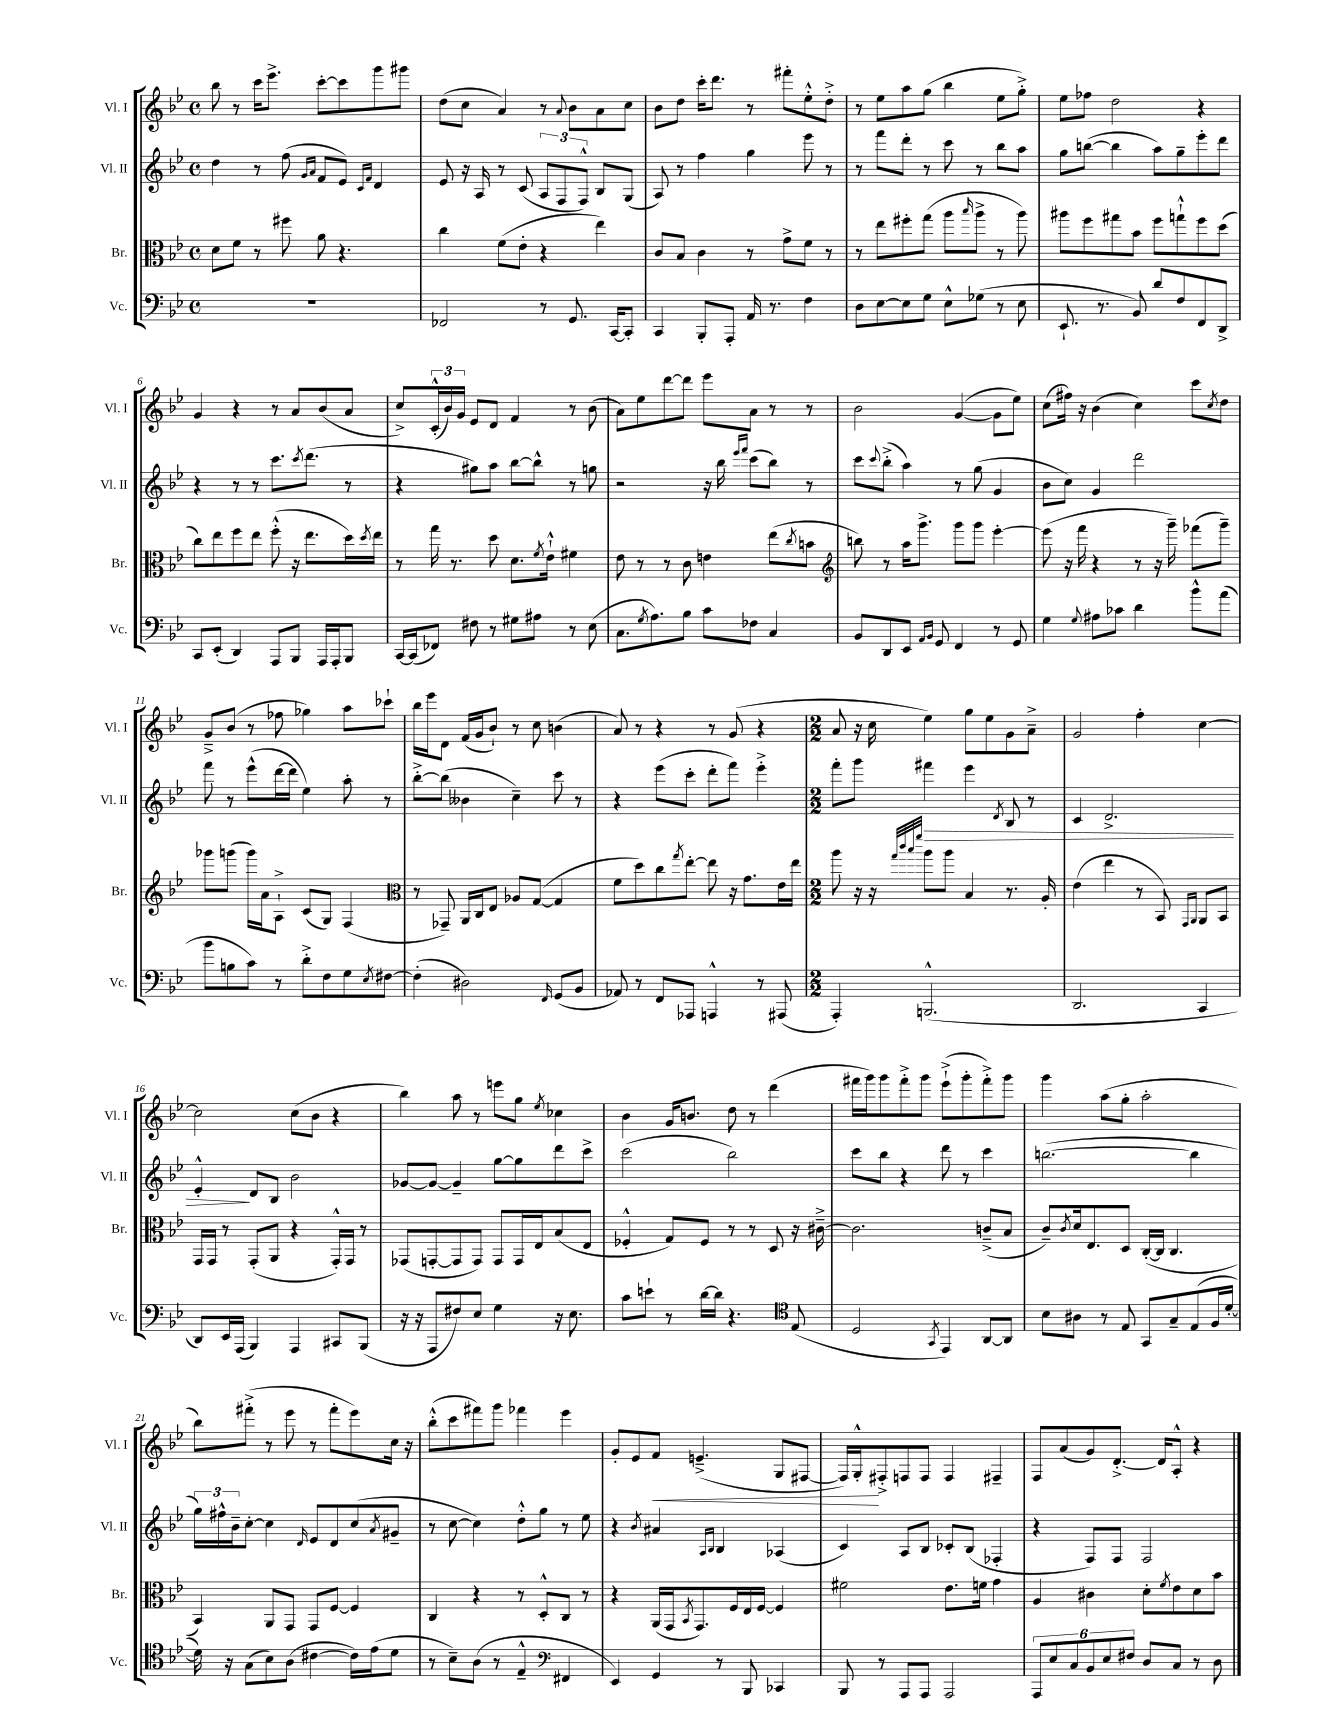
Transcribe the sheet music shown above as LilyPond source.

<<
\new StaffGroup <<
\new Staff = "s0" \with { instrumentName = "Vl. I" shortInstrumentName = "Vl. I" } {
    \clef treble \key bes \major \defaultTimeSignature \time 4/4
    bes''8 r8 c'''16 ees'''8.-> c'''8~-. c'''8 g'''8 gis'''8 |
    d''8( c''8 a'4) r8 \appoggiatura { a'8 } bes'8 a'8 c''8 |
    bes'8 d''8 c'''16-. d'''8. r8 fis'''8-. ees''8-.-^ d''8-.-> |
    r8 ees''8 a''8 g''8( bes''4 ees''8 g''8-.->) |
    ees''8 fes''8 d''2 r4 |
    g'4 r4 r8 a'8 bes'8( a'8 |
    c''8->) \tuplet 3/2 { c'16-.-^( bes'16) g'16 } ees'8 d'8 f'4 r8 bes'8( |
    a'8) ees''8 d'''8~ d'''8 ees'''8 a'8 r8 r8 |
    bes'2 g'4~( g'8 ees''8) |
    c''8( fis''16) r16 bes'4( c''4) c'''8 \acciaccatura { c''8 } d''8 |
    g'8---> bes'8( r8 fes''8 ges''4) a''8 ces'''8-! |
    bes''16 ees'''16 d'8 f'16( g'16 bes'8-!) r8 c''8 b'4( |
    a'8) r8 r4 r8 g'8( r4 |
    \numericTimeSignature \time 2/2 a'8 r16 c''16 ees''4) g''8 ees''8 g'8 a'8---> |
    g'2 f''4-. c''4~ |
    c''2 c''8( bes'8 r4 |
    bes''4) a''8 r8 e'''8 g''8 \acciaccatura { ees''8 } ces''4 |
    bes'4 g'16 b'8. d''8 r8 d'''4( |
    fis'''16 g'''16) g'''8 fis'''8-.-> g'''8 ees'''8-!->( g'''8-. fis'''8-.->) g'''8 |
    g'''4 a''8( g''8-. a''2-. |
    bes''8) fis'''8-.->( r8 ees'''8 r8 fis'''8-. ees'''8) c''16 r16 |
    bes''8-.-^( c'''8 fis'''8) g'''8 fes'''4 ees'''4 |
    g'8-. ees'8 f'8\< e'4.--->( g8 fis8~ |
    fis16) g16-.-^\! fis8-.-> f8 f8 f4 fis4-- |
    f8 a'8( g'8) d'8.~-.-> d'16 a8-.-^ r4 \bar "|." |
}
\new Staff = "s1" \with { instrumentName = "Vl. II" shortInstrumentName = "Vl. II" } {
    \clef treble \key bes \major \defaultTimeSignature \time 4/4
    d''4 r8 f''8( \grace { g'16 a'16 } f'8 ees'8) \grace { c'16 f'16 } d'4 |
    ees'8 r16 a16 r8 c'8( \tuplet 3/2 { a8 f8 f8-^) } bes8 g8( |
    a8) r8 f''4 g''4 ees'''8 r8 |
    r8 f'''8 d'''8-. r8 c'''8 r8 bes''8 a''8 |
    g''8 b''8~( b''4 a''8) g''8-- ees'''8-. d'''8 |
    r4 r8 r8 c'''8. \acciaccatura { c'''8 } d'''8.( r8 |
    r4 gis''8) a''8 bes''8~ bes''8-^ r8 g''8 |
    r2 r16 bes''16 \grace { ees'''16 f'''16 } c'''8( bes''8) r8 |
    c'''8 \appoggiatura { c'''8 } bes''8-.->( a''4) r8 g''8( g'4 |
    bes'8 c''8) g'4 d'''2 |
    f'''8 r8 ees'''8-^( d'''16~ d'''16 ees''4) a''8-. r8 |
    bes''8~-.-> bes''8( beses'4 c''4--) c'''8 r8 |
    r4 ees'''8( c'''8-. d'''8-. f'''8) ees'''4-.-> |
    \numericTimeSignature \time 2/2 f'''8-. g'''8 fis'''4\> ees'''4 \acciaccatura { d'8 } bes8 r8 |
    c'4 d'2.-> |
    ees'4-.-^\! d'8 bes8 bes'2 |
    ges'8~ ges'8~ ges'4-- g''8~ g''8 d'''8 c'''8-> |
    c'''2( bes''2) |
    c'''8 bes''8 r4 d'''8 r8 c'''4 |
    b''2.~( b''4 |
    \tuplet 3/2 { g''16) fis''16-^ bes'16-- } c''8~-. c''4 \grace { d'16 } ees'8 d'8 c''8( \acciaccatura { a'8 } gis'8-- |
    r8 c''8~ c''4) d''8-.-^ g''8 r8 ees''8 |
    r4 \acciaccatura { bes'8 } ais'4 \grace { a16 bes16 } bes4 aes4( |
    c'4) a8 bes8 ces'8-. bes8( fes4-. |
    r4 f8) f8 f2 \bar "|." |
}
\new Staff = "s2" \with { instrumentName = "Br." shortInstrumentName = "Br." } {
    \clef alto \key bes \major \defaultTimeSignature \time 4/4
    d'8 f'8 r8 fis''8 a'8 r4. |
    c''4 f'8( ees'8-. r4 ees''4) |
    c'8 bes8 c'4 r8 g'8-> f'8 r8 |
    r8 ees''8 fis''8-. g''8( a''8 \grace { bes''16 } a''8-> r8 a''8) |
    ais''8 f''8 gis''8 bes'8 f''8 g''8-!-^ f''8 d''8( |
    c''8) ees''8 f''8 ees''8 f''8-.-^( r16 ees''8. d''16) \acciaccatura { d''8 } ees''16 |
    r8 g''16 r8. d''8 d'8. \acciaccatura { f'8 } ees'16-!-^ fis'4 |
    ees'8 r8 r8 c'8 e'4 ees''8( \acciaccatura { c''8 } b'8 |
    \clef treble b''8) r8 a''16 g'''8.-> g'''8 g'''8 ees'''4~-. |
    ees'''8( r16 f'''16 r4 r8 r16 g'''16--) fes'''8( g'''8--) |
    ges'''8 g'''8( g'''16) a'16 a8-!-> c'8( g8) f4( |
    \clef alto r8 ges,8--) a,16 c16 ees8 aes8 g8~( g4 |
    f'8 d''8) c''8 \acciaccatura { g''8 } ees''8~-. ees''8 r16 g'8. ees'16 ees''16 |
    \numericTimeSignature \time 2/2 a''8 r16 r16 \grace { g''32 c'''32 bes''32 f'''32 } a''8 a''8 bes4 r8. a16-. |
    ees'4( ees''4 r8 bes,8) \grace { g,16 a,16 } a,8 bes,8 |
    g,16 g,16 r8 g,8-.( a,8 r4 g,16-.-^) g,16 r8 |
    ges,8( g,8~-. g,8 g,8) g,8 g,16 ees16 bes8( ees8 |
    fes4-.-^ g8) fes8 r8 r8 d8 r16 cis'16~---> |
    cis'2. c'8--->( bes8 |
    c'8--) \acciaccatura { c'8 } d'16 ees8. d8 c16~-.( c16 c4. |
    bes,4) a,8 g,8 g,8 f8~ f4 |
    c4 r4 r8 d8-.-^ c8 r8 |
    r4 a,16( g,16 \acciaccatura { bes,8 } g,8.) f16 ees16 f16~ f4 |
    fis'2 ees'8. f'16 g'4 |
    a4 cis'4 d'8-. \acciaccatura { f'8 } ees'8 d'8 bes'8 \bar "|." |
}
\new Staff = "s3" \with { instrumentName = "Vc." shortInstrumentName = "Vc." } {
    \clef bass \key bes \major \defaultTimeSignature \time 4/4
    R1 |
    fes,2 r8 g,8. c,16~ c,8-. |
    c,4 bes,,8-. a,,8-. a,16 r8. f4 |
    d8 ees8~ ees8 g8 ees8-^ ges8( r8 ees8 |
    ees,8.-! r8. bes,8) d'8 f8 f,8 d,8-> |
    c,8 ees,8-.( d,4) a,,8 bes,,8 a,,16 a,,16-. bes,,8 |
    c,16~ c,16( fes,8) fis8 r8 gis8 ais8 r8 ees8( |
    c8. \acciaccatura { g8 } a8.) bes8 c'8 fes8 c4 |
    bes,8 d,8 ees,8 \grace { a,16 bes,16 } g,8 f,4 r8 g,8 |
    g4 \appoggiatura { g8 } ais8 ces'8 d'4 bes'8-^ a'8( |
    bes'8 b8 c'8) r8 d'8-.-> f8 g8 \acciaccatura { ees8 } fis8~ |
    fis4-.( dis2) \grace { f,16 } g,8( bes,8 |
    aes,8) r8 f,8 aes,,8 a,,4-^ r8 ais,,8( |
    \numericTimeSignature \time 2/2 a,,4-.) b,,2.-^( |
    d,2. c,4 |
    d,8) ees,16 a,,16( bes,,4) a,,4 cis,8 bes,,8( |
    r16 r16 a,,8 fis8) ees8 g4 r16 ees8. |
    c'8 e'8-! r8 d'16~ d'16 r4. \clef tenor ees8( |
    d2 \acciaccatura { g,8 } ees,4) a,8~ a,8 |
    bes8 ais8 r8 ees8 g,8 g8-- ees8( f16 d'16~-. |
    d'16) r16 g8( bes8) a8( cis'4~ cis'16) ees'16( d'8 |
    r8 bes8--) a8( r8 ees4---^ \clef bass fis,4 |
    ees,4) g,4 r8 bes,,8 ces,4 |
    bes,,8 r8 a,,8 a,,8 a,,2 |
    \tuplet 6/4 { a,,8 ees8 c8 bes,8 ees8 fis8 } d8 c8 r8 d8 \bar "|." |
}
>>
>>
